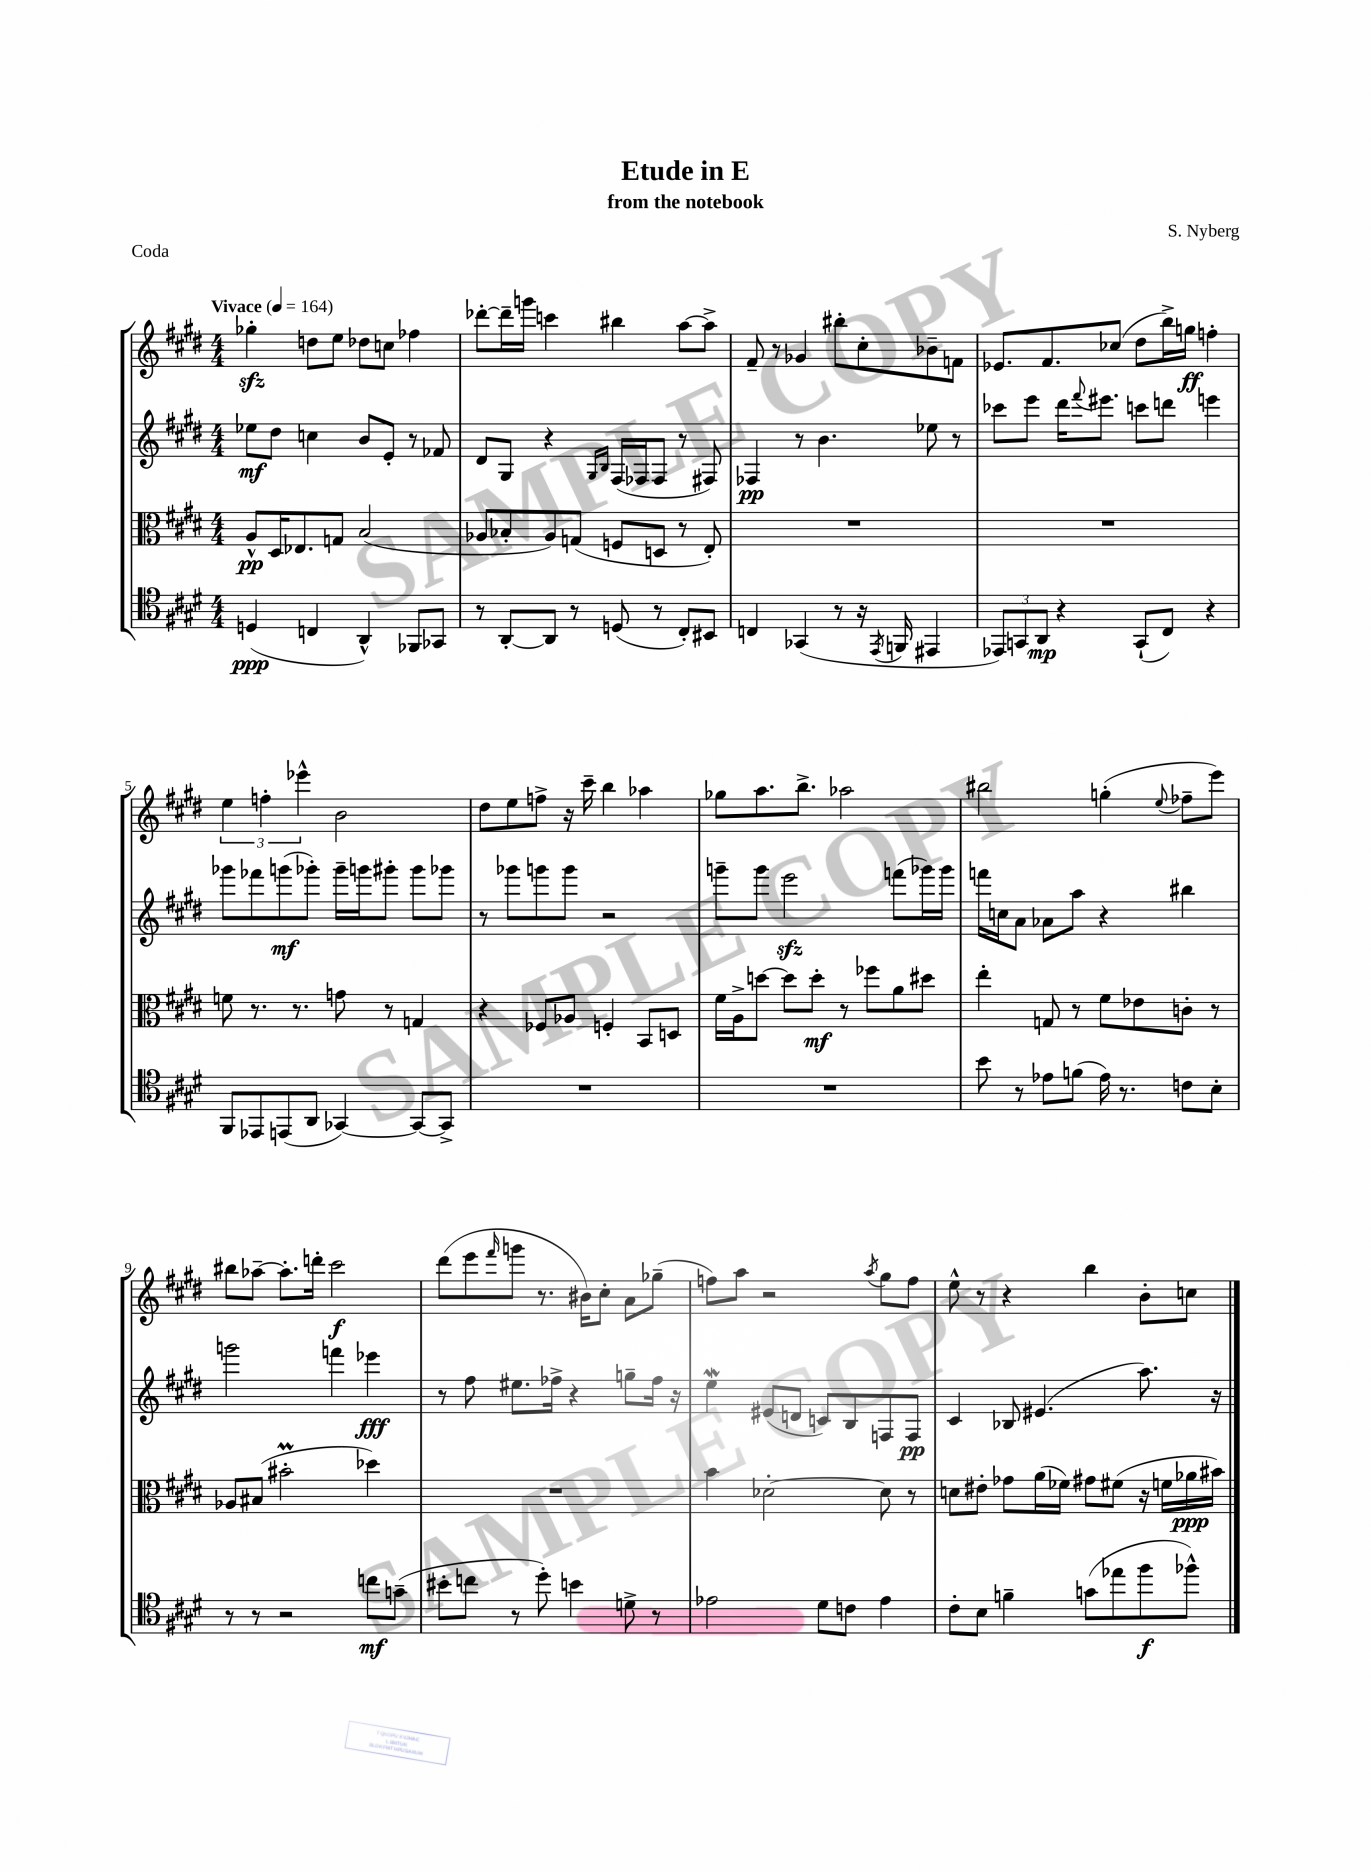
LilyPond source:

\header { title = "Etude in E" composer = "S. Nyberg" subtitle = "from the notebook" piece = "Coda" }
<<
\new StaffGroup <<
\new Staff = "s0" {
    \clef treble \key e \major \numericTimeSignature \time 4/4 \tempo "Vivace" 4 = 164
    ges''4-.\sfz d''8 e''8 des''8 c''8 fes''4 |
    des'''8~-. des'''16-- g'''16 c'''4 bis''4 a''8~ a''8-> |
    fis'8-- r8 ges'4 bis''8-. cis''8-. bes'8-- f'8 |
    ees'8. fis'8. ces''8( dis''8 b''16->) g''16\ff f''4-. |
    \tuplet 3/2 { e''4 f''4-. ees'''4-^ } b'2 |
    dis''8 e''8 f''8-> r16 cis'''16-- b''4 aes''4 |
    ges''8 a''8. b''8.-> aes''2 |
    bis''2 g''4-.( \appoggiatura { e''8 } fes''8-- e'''8) |
    bis''8 aes''8~-- aes''8.-. d'''16-. cis'''2\f |
    dis'''8( e'''8 \grace { fis'''16 } g'''8 r8. bis'16) cis''8-. a'8 ges''8--( |
    f''8) a''8 r2 \acciaccatura { a''8 } gis''8 f''8 |
    e''8-^ r8 r4 b''4 b'8-. c''8 \bar "|." |
}
\new Staff = "s1" {
    \clef treble \key e \major \numericTimeSignature \time 4/4
    ees''8\mf dis''8 c''4 b'8 e'8-. r8 fes'8 |
    dis'8 gis8 r4 \grace { gis16 b16 } fis16( fes16 fes8 r8 fis8) |
    fes4\pp r8 b'4. ees''8 r8 |
    ces'''8 e'''8 dis'''16 \appoggiatura { fis'''8 } eis'''8. c'''8 d'''8 e'''4 |
    ges'''8 fes'''8 g'''8\mf( ges'''8-.) ges'''16-- g'''16 gis'''8-. gis'''8 ges'''8 |
    r8 ges'''8 g'''8 g'''8 r2 |
    g'''8-- g'''8 e'''2\sfz f'''8( ges'''16) ges'''16 |
    f'''16 c''16 a'8 aes'8 a''8 r4 bis''4 |
    g'''2 f'''4 ees'''4\fff |
    r8 fis''8 eis''8. fes''16-> r4 g''8-- fes''16 r16 |
    e''4\mordent eis'8( d'8 c'8) b8 f8 f8\pp |
    cis'4 bes8 eis'4.( a''8.) r16 \bar "|." |
}
\new Staff = "s2" {
    \clef alto \key e \major \numericTimeSignature \time 4/4
    a8-^\pp dis16 ees8. g8 b2( |
    aes8 bes8-. aes8) g8( f8 d8 r8 e8-.) |
    R1 |
    R1 |
    f'8 r8. r8. g'8 r8 g4 |
    r4 fes8 aes8 f4-. b,8 d8 |
    fis'16 a16-> d''8~ d''8 d''8-.\mf r8 fes''8 a'8 dis''8 |
    e''4-. g8 r8 fis'8 ees'8 c'8-. r8 |
    aes8 bis8( bis'2-.\prall des''4) |
    R1 |
    b'4 des'2~-. des'8 r8 |
    d'8 eis'8-. ges'8 a'16( fes'16) gis'8 fis'8( r16 f'16 aes'16\ppp bis'16) \bar "|." |
}
\new Staff = "s3" {
    \clef tenor \key e \major \numericTimeSignature \time 4/4
    d4\ppp( c4 a,4-^) fes,8 ges,8 |
    r8 a,8~-. a,8 r8 d8( r8 cis8-.) bis,8 |
    c4 ges,4( r8 r16 \acciaccatura { e,8 } f,16 eis,4 |
    \tuplet 3/2 { ees,8) g,8 a,8\mp } r4 g,8-!( cis8) r4 |
    fis,8 ees,8 e,8( a,8 ges,4~) ges,8~ ges,8-> |
    R1 |
    R1 |
    b'8 r8 ees'8 f'8( ees'16) r8. c'8 b8-. |
    r8 r8 r2 c''8\mf g'8--( |
    bis'8-. c''8 r8 dis''8-.) b'4 d'8-> r8 |
    ees'2 dis'8 c'8 ees'4 |
    cis'8-. b8 f'4-- g'8( ees''8 fis''8\f fes''8-^) \bar "|." |
}
>>
>>
